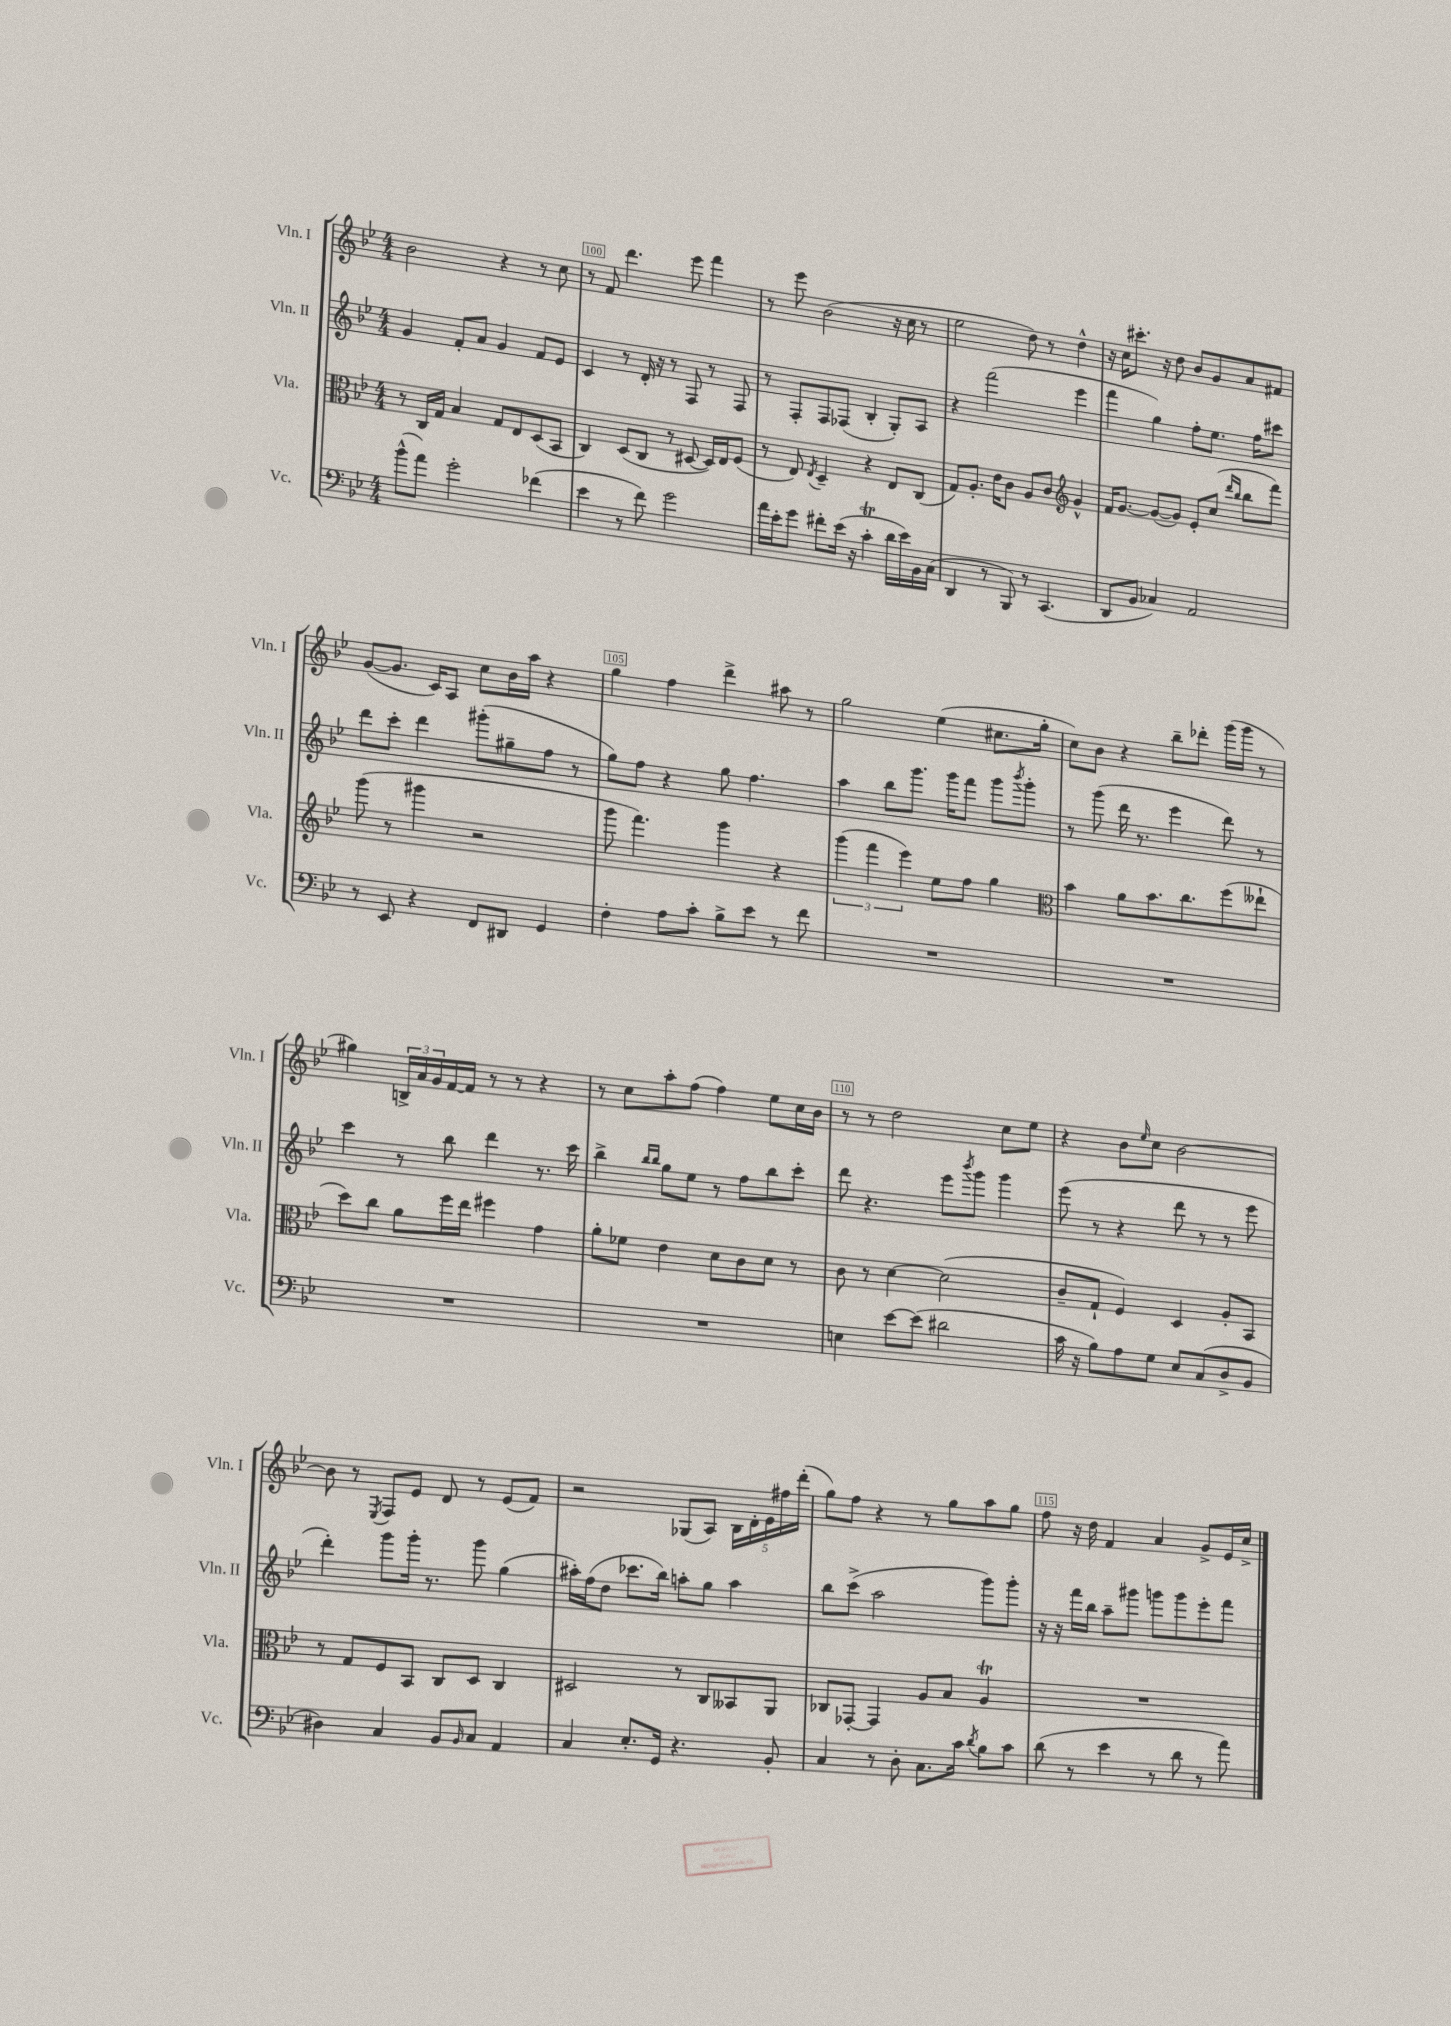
<<
\new StaffGroup <<
\new Staff = "s0" \with { instrumentName = "Vln. I" shortInstrumentName = "Vln. I" } {
    \clef treble \key bes \major \numericTimeSignature \time 4/4
    bes'2 r4 r8 c''8 |
    r8 f'8 d'''4. ees'''8 f'''4 |
    r8 ees'''8 bes'2( r16 c''16 r8 |
    ees''2 d''8) r8 d''4-^ |
    r16 c''16 cis'''8.-. r16 d''8 bes'8 g'8 a'8 fis'8 |
    g'8~( g'8. c'16) a8 c''8 bes'16 a''16 r4 |
    g''4 f''4 d'''4-> ais''8 r8 |
    g''2 ees''4( cis''8. g''16-. |
    c''8) bes'8 r4 bes''8-- des'''8-. g'''16( g'''16 r8 |
    gis''4) \tuplet 3/2 { b16-> a'16 g'16 } f'16~ f'16 r8 r8 r4 |
    r8 c''8 a''8-. f''8( f''4) ees''8 c''16 bes'16 |
    r8 r8 d''2 c''8 ees''8 |
    r4 bes'8 \grace { ees''16 } c''8 bes'2~ |
    bes'8 r8 \acciaccatura { ees8 } f8 ees'8 d'8 r8 ees'8( f'8) |
    r2 ges8( a8) \tuplet 5/4 { bes16 d'16-. ees'16 fis''16 d'''16-.( } |
    g''8) f''8 r4 r8 g''8 a''8 g''8 |
    f''8 r16 d''16 f'4 a'4 g'8-> ees'16 c''16-> \bar "|." |
}
\new Staff = "s1" \with { instrumentName = "Vln. II" shortInstrumentName = "Vln. II" } {
    \clef treble \key bes \major \numericTimeSignature \time 4/4
    g'4 f'8-. a'8 g'4 f'8 ees'8 |
    c'4 r8 d'16-. r16 r8 f8 r8 f8 |
    r8 f8-. f8 fes8( bes4-. g8-.) a8 |
    r4 f'''2( ees'''4 |
    f'''4 g''4) f''8-. ees''8. f''16 cis'''8 |
    d'''8 c'''8-. d'''4 gis'''8-.( gis''8-- f''8 r8 |
    g''8) f''8 r4 g''8 f''4. |
    a''4 bes''8 g'''8. g'''16 f'''8 g'''8 \acciaccatura { bes'''8 } g'''8-. |
    r8 g'''8( d'''16 r8. ees'''4 d'''8) r8 |
    c'''4 r8 bes''8 d'''4 r8. c'''16 |
    bes''4-> \grace { bes''16 bes''16 } g''8 ees''8 r8 f''8 bes''8 c'''8-. |
    d'''8 r4. ees'''8 \acciaccatura { bes'''8 } g'''8 g'''4 |
    ees'''8( r8 r4 d'''8 r8 r8 ees'''8 |
    d'''4-.) g'''8 g'''16-. r8. g'''8 g''4( |
    ais''16-.) f''16( d''8 ces'''8. bes''16) a''8-. g''8 a''4 |
    bes''8 c'''8->( a''2 g'''8) g'''8-. |
    r16 r16 f'''16 bes''16 a''8-- gis'''8 g'''8 g'''8 ees'''8-. f'''8 \bar "|." |
}
\new Staff = "s2" \with { instrumentName = "Vla." shortInstrumentName = "Vla." } {
    \clef alto \key bes \major \numericTimeSignature \time 4/4
    r8 c16 g16 bes4 g8 ees8 d8( bes,8 |
    c4) d8( c8 r8 dis8~ dis16) ees16 f8( |
    r8 ees8) \acciaccatura { ees8 } d4-- r4 ees8 c8( |
    g8) a8.-. ees'16 c'8 a8 c'8 \clef treble g'4-^ |
    f'16 g'8.~ g'8~( g'8) ees'8-. c''8( \grace { d'''16 bes''16 } bes''8 f'''8) |
    g'''8( r8 gis'''4 r2 |
    g'''8 f'''4.) g'''4 r4 |
    \tuplet 3/2 { g'''4( f'''4 ees'''4) } ees''8 f''8 g''4 |
    \clef alto bes'4 a'8 bes'8. c''8. f''8( eeses''8-! |
    d''8) c''8 a'8 f''16 ees''16 fis''4 g'4 |
    a'8-. fes'8 ees'4 d'8 c'8 d'8 r8 |
    c'8 r8 d'4~ d'2( |
    c'8-- g8-! f4) d4 a8-. bes,8 |
    r8 g8 f8 bes,8 c8 d8 c4 |
    dis2 r8 c8 beses,8 a,8 |
    ces8 ges,8~-. ges,4 a8 bes8 a4\trill |
    R1 \bar "|." |
}
\new Staff = "s3" \with { instrumentName = "Vc." shortInstrumentName = "Vc." } {
    \clef bass \key bes \major \numericTimeSignature \time 4/4
    bes'8-^( a'8) g'2-. fes'4( |
    ees'4 r8 f'8) g'2 |
    a'16 ees'16-. g'8 fis'8-. ees'16( r16 c'4-.\trill d'16 ees'16) bes,16 c16( |
    d,4 r8 bes,,8) r8 c,4.( |
    d,8 bes,8 ces4) a,2 |
    r8 ees,8 r4 f,8 dis,8 g,4 |
    f4-. a8 c'8-. bes8-> ees'8 r8 f'8 |
    R1 |
    R1 |
    R1 |
    R1 |
    e4 ees'8~ ees'8( dis'2 |
    c'16 r16 bes8) a8 g8 ees8 c8( d8-> bes,8 |
    dis4) c4 bes,8 \grace { bes,16 } c8 a,4 |
    c4 ees8.-. g,16 r4. bes,8-. |
    c4 r8 d8-. c8. c'16 \acciaccatura { d'8 } bes8 c'8 |
    d'8( r8 ees'4 r8 d'8 r8 a'8) \bar "|." |
}
>>
>>
\layout { \context { \Score currentBarNumber = #99 \override BarNumber.break-visibility = ##(#f #t #t) barNumberVisibility = #(every-nth-bar-number-visible 5) \override BarNumber.stencil = #(make-stencil-boxer 0.1 0.3 ly:text-interface::print) } }
